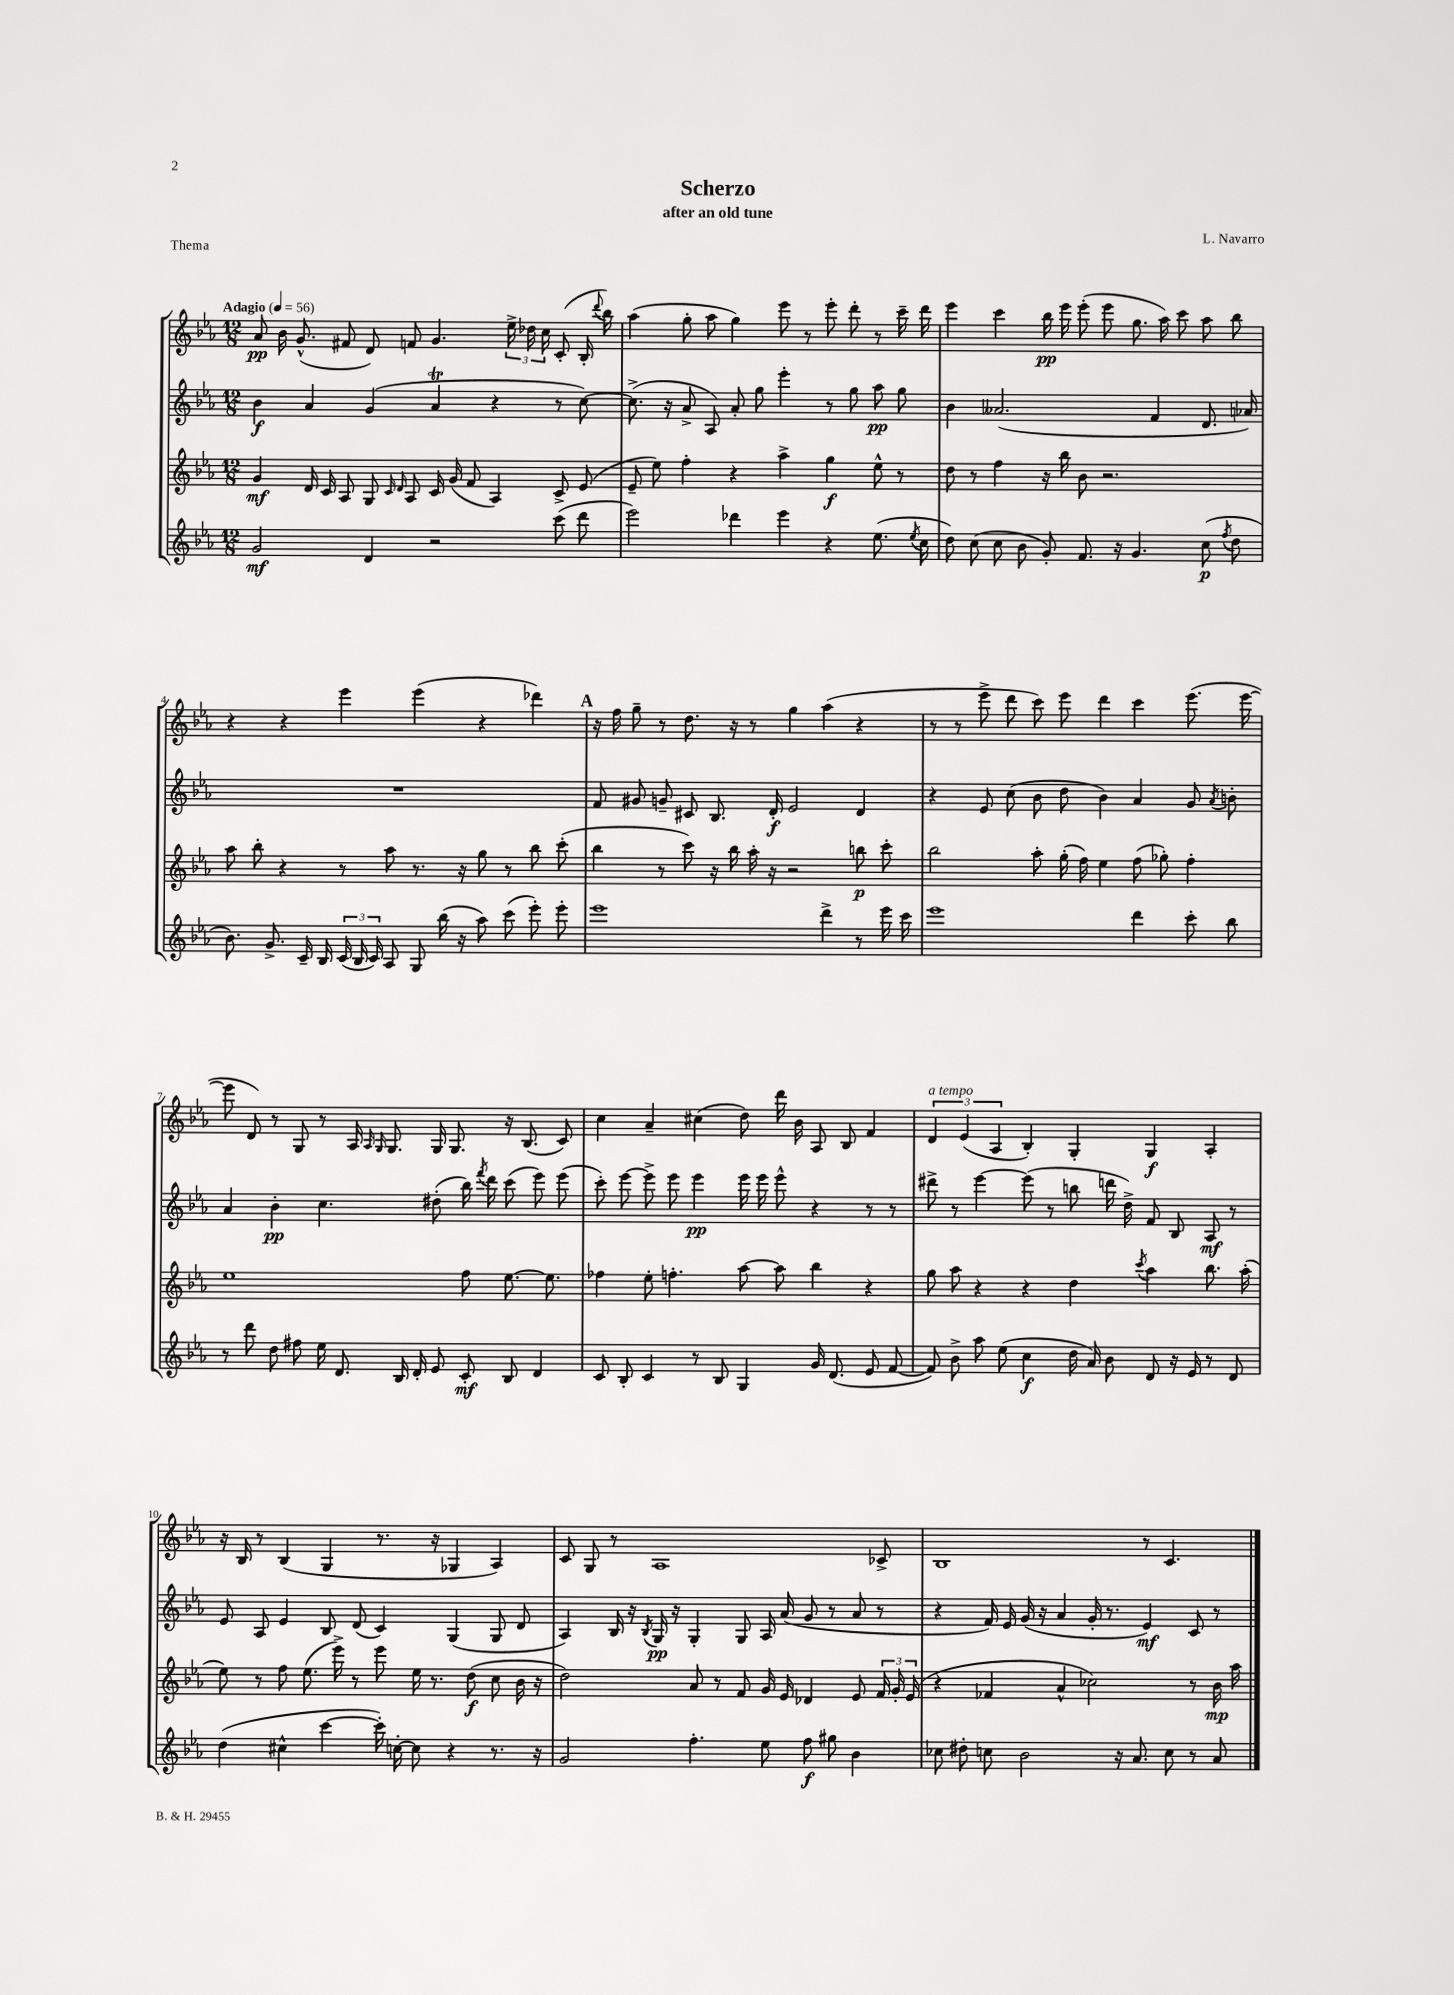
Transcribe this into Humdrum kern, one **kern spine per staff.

**kern	**kern	**kern	**kern
*staff4	*staff3	*staff2	*staff1
*clefG2	*clefG2	*clefG2	*clefG2
*k[b-e-a-]	*k[b-e-a-]	*k[b-e-a-]	*k[b-e-a-]
*M12/8	*M12/8	*M12/8	*M12/8
*MM56	*MM56	*MM56	*MM56
2g	4g	4b-	8a-
.	.	.	16b-
.	.	.	(8.g^^
.	16d	4a-	.
.	16c	.	.
.	8A-	.	8f#
4d	8G	(4g	8d)
.	16qqc	.	.
.	16qqd	.	.
.	8A-	.	8f
2r	16c	4a-	4.g
.	(16g	.	.
.	8f	.	.
.	4A-)	4r	.
.	.	.	24ee-^
.	.	.	24dd-
.	.	.	24cc
(8ccc	8c^	8r	(8c'
8ddd	(8e-	[8cc)	16B-'
.	.	.	8qqddd
.	.	.	16bb-)
=	=	=	=
2eee-)	8e-~	(8.cc^]	(4aa-
.	8ee-)	.	.
.	.	16r	.
.	4ff'	8a-^	8gg'
.	.	8A-)	8aa-
4ddd-	4r	8a-'	4gg)
.	.	8gg	.
4eee-	4aa-^	4eee-'	8eee-
.	.	.	8r
4r	4gg	8r	8eee-'
.	.	8gg	8ddd'
(8.ee-	8ee-^^	8aa-	8r
.	8r	8gg	16ccc~
8qee-	.	.	.
16cc	.	.	16ddd
=	=	=	=
8dd)	8dd	4b-	4eee-
(8cc	8r	.	.
8cc	4ff	(2.a--	4ccc
8b-	.	.	.
8g')	16r	.	16bb-
.	16bb-	.	16eee-
8.f	8b-	.	(8eee-'
.	2.r	.	8eee-
16r	.	.	.
4.g	.	.	8.gg
.	.	4f	.
.	.	.	16aa-)
.	.	.	8ccc
(8cc	.	8.d	8aa-
8qff	.	.	.
8dd	.	.	8bb-
.	.	16a-)	.
=	=	=	=
8.b-)	8aa-	1.r	4r
.	8bb-'	.	.
8.g^	.	.	.
.	4r	.	4r
16c~	.	.	.
16B-	.	.	.
(24c	8r	.	4eee-
24B-	.	.	.
24c)	.	.	.
8A-	8aa-	.	.
8G	8.r	.	(4eee-
(16bb-	.	.	.
16r	16r	.	.
8aa-)	8gg	.	4r
(8ccc	8r	.	.
8eee-')	8bb-	.	4ddd-)
8eee-'	(8ccc'	.	.
=	=	=	=
1eee-	4bb-	8f	16r
.	.	.	16ff
.	.	8g#	8gg~
.	8r	8g~	8r
.	8ccc)	8c#	8.dd
.	16r	8.B-	.
.	16bb-	.	16r
.	16aa-'	.	8r
.	16r	16d'	.
.	2r	2e-	4gg
4ddd^	.	.	(4aa-
8r	8bb	4d	4r
16eee-	8ccc'	.	.
16ccc	.	.	.
=	=	=	=
1eee-	2bb-	4r	8r
.	.	.	8r
.	.	8e-	8eee-^
.	.	(8cc	8ddd
.	8aa-'	8b-	8ccc)
.	(16gg'	8dd	8eee-
.	16ff)	.	.
.	4ee-	4b-)	4ddd
4ddd	(8ff	4a-	4ccc
.	8gg-')	.	.
8ccc'	4ff'	8g	(8.eee-
.	.	8qa-	.
8bb-	.	8b'	.
.	.	.	[16eee-
=	=	=	=
8r	1ee-	4a-	8eee-]
8ddd	.	.	8d)
8dd	.	4b-'	8r
8ff#	.	.	8G
16ee-	.	4.cc	8r
8.d	.	.	.
.	.	.	16A-
.	.	.	16qqA-
.	.	.	16qqG
.	.	.	8.G
16B-	.	.	.
16d'	.	.	.
8e-	.	(8dd#'	16G
.	.	.	8.G
8c'	8ff	16bb-)	.
.	.	8qfff	.
.	.	16ddd	.
8B-	[8.ee-	(8ccc	16r
.	.	.	(8.B-
4d	.	8eee-)	.
.	8.ee-]	.	.
.	.	(8eee-	8c)
=	=	=	=
8c	4ff-	8ccc')	4cc
8B-'	.	[8eee-	.
4c	8ee-'	8eee-^]	4a-~
.	4.ff'	8eee-	.
8r	.	4eee-	(4cc#
8B-	.	.	.
4G	[8aa-	16eee-	8dd)
.	.	16eee-	.
.	8aa-]	8eee-^^	16ddd
.	.	.	16b-
16g	4bb-	4r	8A-
(8.d	.	.	.
.	.	.	8B-
8e-	4r	8r	4f
[8f	.	8r	.
=	=	=	=
8f])	8gg	8ddd#^	6d
8b-^	8aa-	8r	.
.	.	.	(6e-
8aa-	4r	[4eee-	.
.	.	.	6A-
(8ee-	.	.	.
4cc	4r	(8eee-]	4B-')
.	.	8r	.
16dd	4dd	8bb	4G'
16a-)	.	.	.
8b-	.	16ddd	.
.	.	16dd^)	.
.	8qccc	.	.
8d	4aa-	8f	4G
16r	.	8B-	.
16e-	.	.	.
8r	8.bb-	8A-	4A-'
8d	.	8r	.
.	(16aa-'	.	.
=	=	=	=
(4dd	8ee-)	8e-	16r
.	.	.	16B-
.	8r	8A-	8r
4cc#^^	8ff	4e-	(4B-
.	(8.ee-	.	.
[4ccc	.	8B-	4G
.	16eee-^)	.	.
.	8r	(8d	.
16ccc'])	8eee-	4c)	8.r
[16cc'	.	.	.
8cc]	16ee-	.	.
.	8.r	.	16r
4r	.	(4G	4G-
.	(8dd	.	.
8.r	8cc	8G	4A-)
.	16b-	8d	.
16r	16r	.	.
=	=	=	=
2g	2dd)	4A-)	8c
.	.	.	8G
.	.	16B-	8r
.	.	16r	.
.	.	8qB-	.
.	.	16G	1A-
.	.	16r	.
4.ff'	8a-	4G'	.
.	8r	.	.
.	8f	8G	.
8ee-	16g	16A-	.
.	16e-	(16a-	.
8ff	4d-	8g	.
8gg#	.	8r	.
4b-	8e-	8a-	.
.	24f	8r	8c-^
.	24g'	.	.
.	(24e-	.	.
=	=	=	=
8cc-	4r	4r	1B-
8dd#'	.	.	.
8cc	4f-	16f)	.
.	.	16e-	.
2b-	.	(16g	.
.	.	16r	.
.	4a-^^	4a-	.
.	2cc-)	16g'	.
.	.	8.r	.
16r	.	.	.
8.a-	.	.	.
.	.	4e-)	8r
8cc	.	.	4.c
8r	8r	8c	.
8a-	16b-	8r	.
.	16aa-	.	.
==	==	==	==
*-	*-	*-	*-
